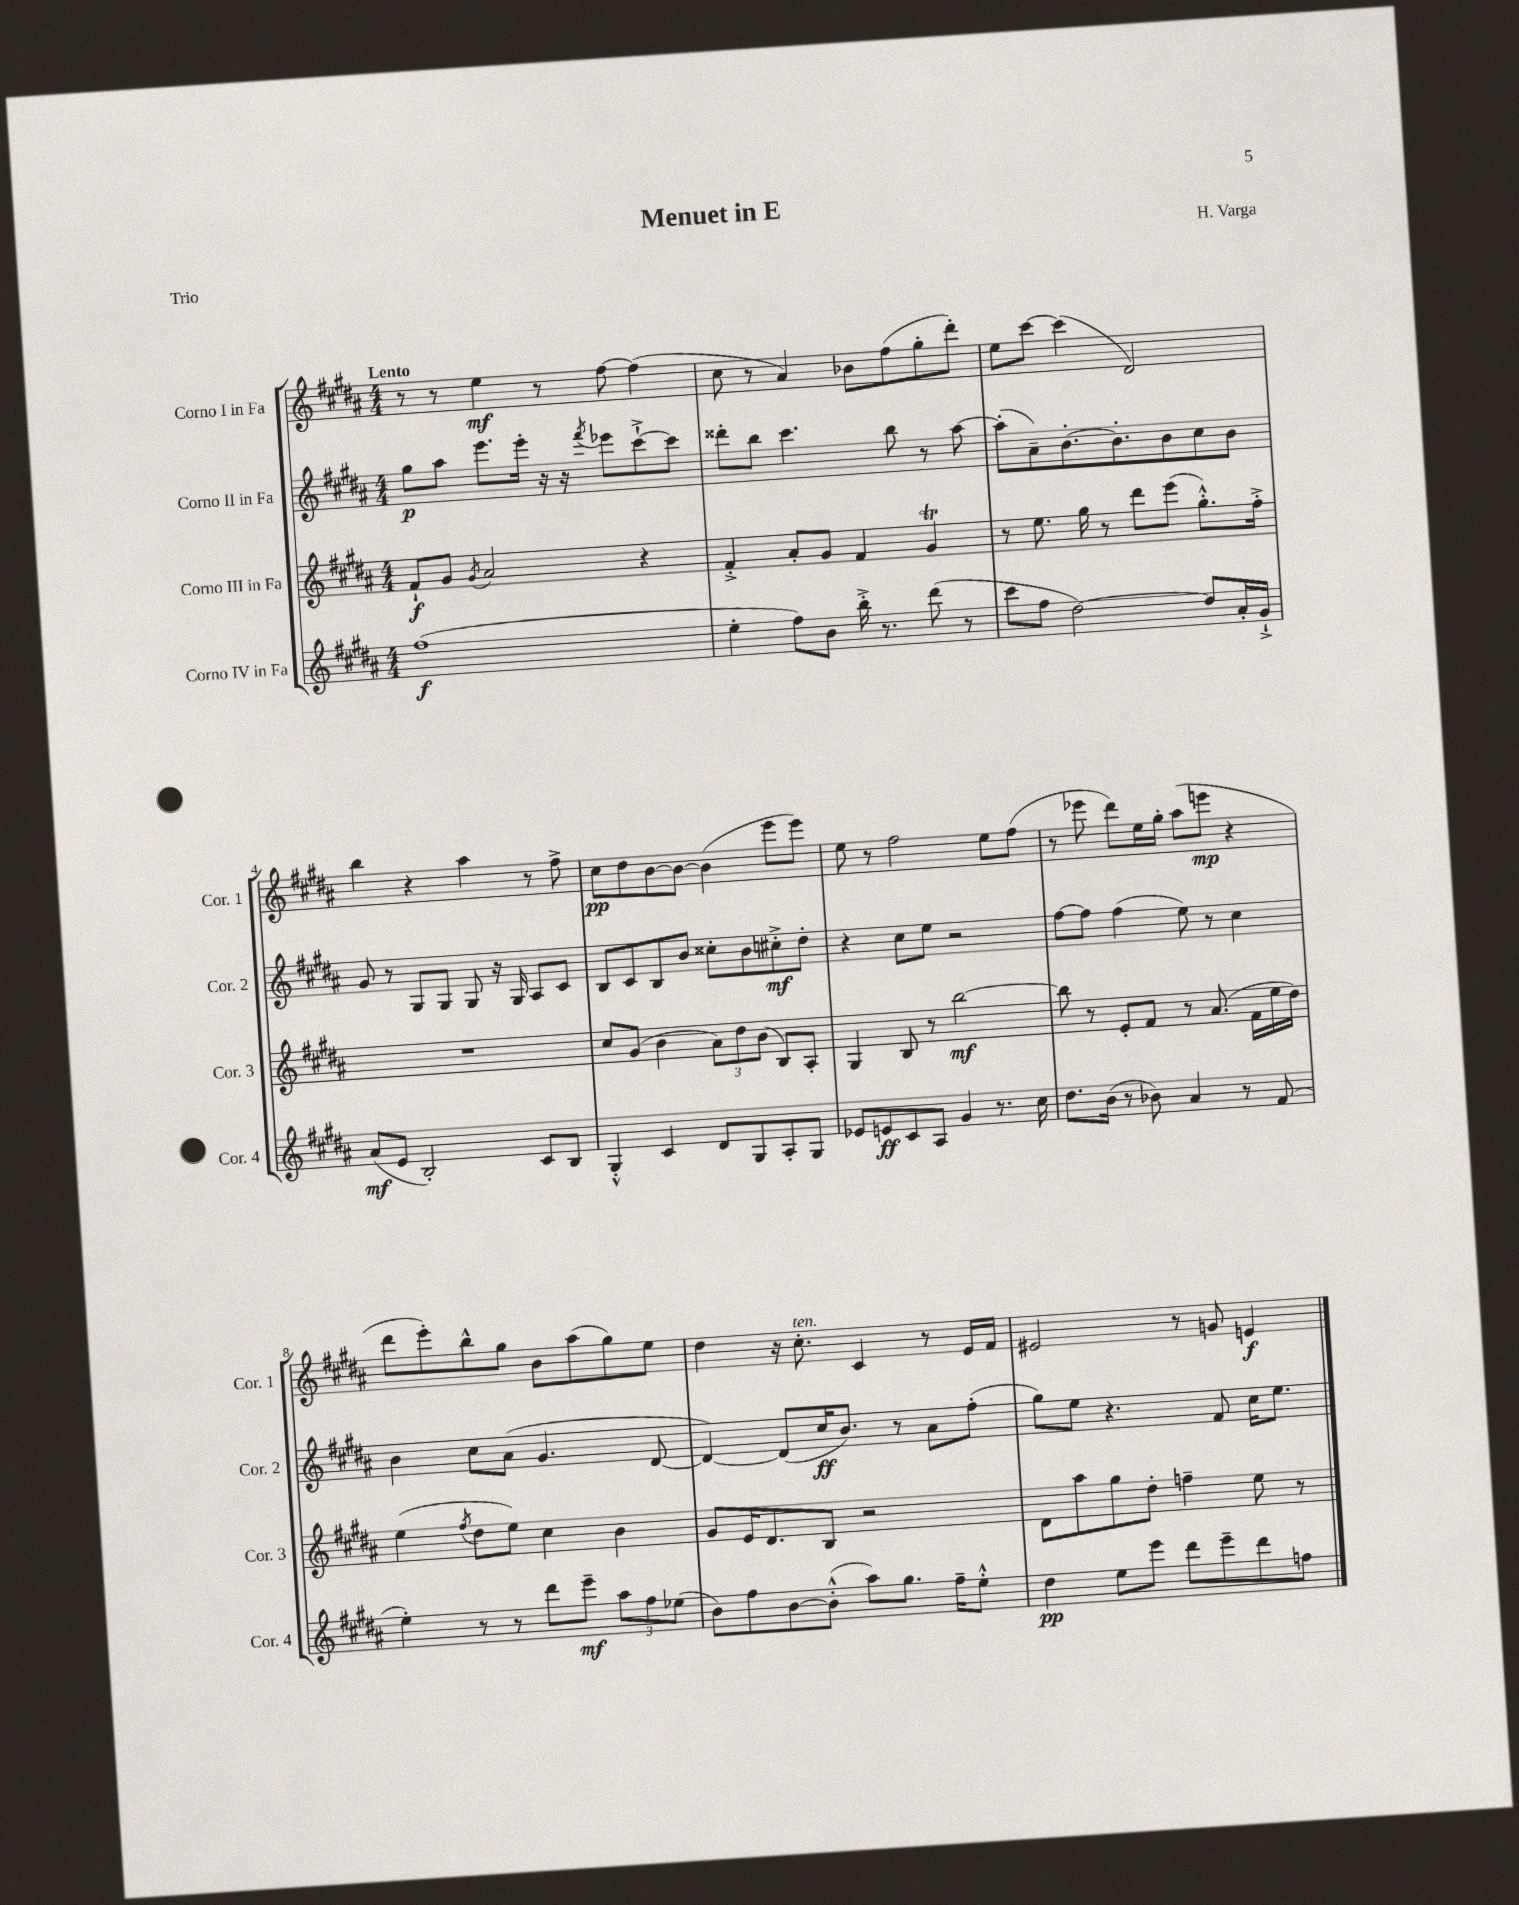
\header { title = "Menuet in E" composer = "H. Varga" piece = "Trio" }
<<
\new StaffGroup <<
\new Staff = "s0" \with { instrumentName = "Corno I in Fa" shortInstrumentName = "Cor. 1" } {
    \clef treble \key b \major \numericTimeSignature \time 4/4 \tempo "Lento"
    r8 r8 e''4\mf r8 fis''8~ fis''4( |
    cis''8 r8 ais'4) bes'8 fis''8( gis''8-. dis'''8-.) |
    e''8 cis'''8~ cis'''4( dis'2) |
    b''4 r4 ais''4 r8 fis''8-> |
    cis''8\pp dis''8 b'8~ b'8~ b'4( e'''8 e'''8) |
    e''8 r8 fis''2 e''8 fis''8( |
    r8 ees'''8 dis'''8) e''16 gis''16-. ais''8( e'''8\mp r4 |
    dis'''8 e'''8-.) b''8-^ gis''8 b'8 ais''8( gis''8) e''8 |
    dis''4 r16 cis''8.-.^\markup { \italic "ten." } cis'4 r8 e'16 fis'16 |
    eis'2 r8 g'8 e'4\f \bar "|." |
}
\new Staff = "s1" \with { instrumentName = "Corno II in Fa" shortInstrumentName = "Cor. 2" } {
    \clef treble \key b \major \numericTimeSignature \time 4/4
    gis''8\p ais''8 e'''8. e'''16-. r16 r16 \acciaccatura { fis'''8 } ees'''8 cis'''8~-!-> cis'''8 |
    disis'''8-. b''8 cis'''4. b''8 r8 ais''8~ |
    ais''8-.( ais'8--) b'8.~-. b'8.-. b'8 cis''8 b'8 |
    gis'8 r8 gis8 gis8 gis8 r16 gis16 ais8 cis'8 |
    b8 cis'8 b8 b'8 cisis''8-. b'8 cis''8-.->\mf dis''8-. |
    r4 cis''8 e''8 r2 |
    fis''8~ fis''8 fis''4( e''8) r8 cis''4 |
    b'4 cis''8 ais'8( gis'4. dis'8~ |
    dis'4~) dis'8( cis''16\ff b'8.) r8 ais'8 fis''8-.( |
    gis''8) e''8 r4. fis'8 cis''16 e''8. \bar "|." |
}
\new Staff = "s2" \with { instrumentName = "Corno III in Fa" shortInstrumentName = "Cor. 3" } {
    \clef treble \key b \major \numericTimeSignature \time 4/4
    fis'8-!\f gis'8 \acciaccatura { gis'8 } ais'2 r4 |
    fis'4-.-> ais'8-. gis'8 fis'4 gis'4\trill |
    r8 e''8. gis''16 r8 dis'''8 e'''8( gis''8.-.-^) fis''16-.-> |
    R1 |
    cis''8 gis'8( b'4 \tuplet 3/2 { ais'8) dis''8 b'8( } b8) ais8-. |
    gis4 b8 r8 b''2~\mf |
    b''8 r8 e'8-. fis'8 r8 ais'8.( fis'16 e''16 dis''16) |
    e''4( \acciaccatura { fis''8 } dis''8 e''8) cis''4 b'4 |
    gis'8 e'16 dis'8. b8 r2 |
    dis'8 ais''8 gis''8 dis''8-. f''4-- e''8 r8 \bar "|." |
}
\new Staff = "s3" \with { instrumentName = "Corno IV in Fa" shortInstrumentName = "Cor. 4" } {
    \clef treble \key b \major \numericTimeSignature \time 4/4
    fis''1\f( |
    e''4-. fis''8) b'8 b''16-.-> r8. dis'''8( r8 |
    cis'''8 fis''8 dis''2~) dis''8 ais'16-. gis'16-!-> |
    ais'8\mf( e'8 b2-.) cis'8 b8 |
    gis4-.-^ cis'4 dis'8 gis8 ais8-. gis8 |
    ees'8 e'8\ff cis'8 ais8 gis'4 r8. cis''16 |
    dis''8. b'16( r8 bes'8) ais'4 r8 fis'8( |
    e''4-.) r8 r8 dis'''8 e'''8--\mf \tuplet 3/2 { ais''8 fis''8 ees''8( } |
    b'8) fis''8 b'8~ b'8-.-^( ais''8) gis''8. fis''16-- e''8-.-^ |
    dis''4\pp e''8 e'''8 dis'''8 e'''8-- dis'''8 f''8 \bar "|." |
}
>>
>>
